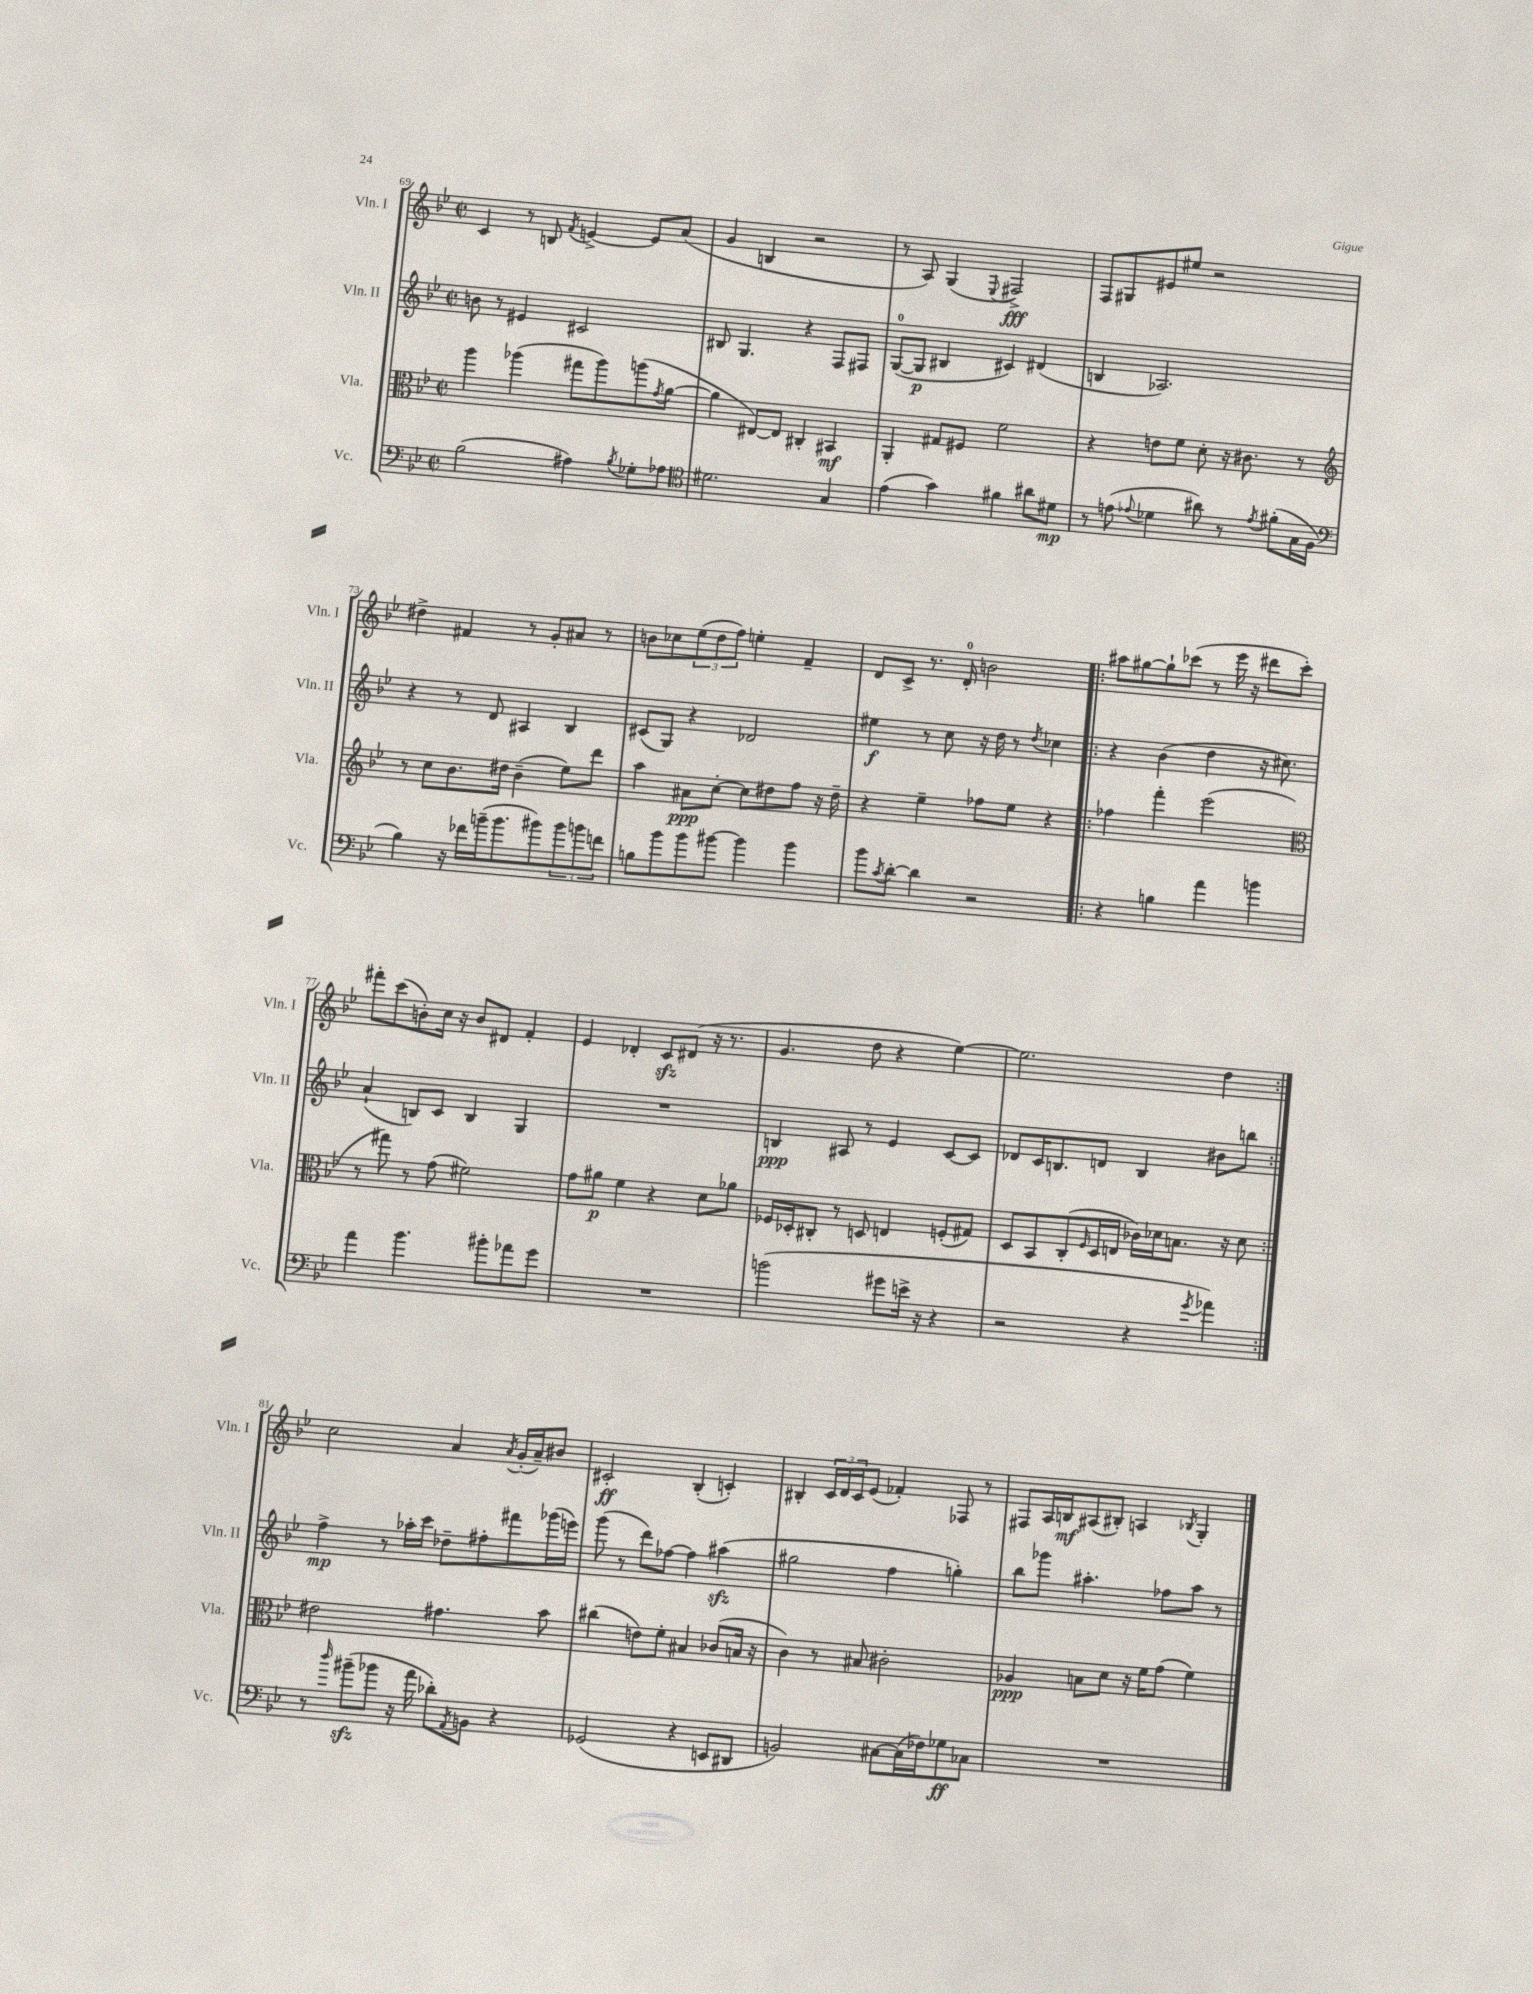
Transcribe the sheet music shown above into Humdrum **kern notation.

**kern	**dynam	**kern	**dynam	**kern	**dynam	**kern	**dynam
*part4	*part4	*part3	*part3	*part2	*part2	*part1	*part1
*staff4	*staff4	*staff3	*staff3	*staff2	*staff2	*staff1	*staff1
*I"Vc.	*	*I"Vla.	*	*I"Vln. II	*	*I"Vln. I	*
*I'Vc.	*	*I'Vla.	*	*I'Vln. II	*	*I'Vln. I	*
*clefF4	*	*clefC3	*	*clefG2	*	*clefG2	*
*k[b-e-]	*	*k[b-e-]	*	*k[b-e-]	*	*k[b-e-]	*
*M2/2	*	*M2/2	*	*M2/2	*	*M2/2	*
*met(c|)	*	*met(c|)	*	*met(c|)	*	*met(c|)	*
=69	=69	=69	=69	=69	=69	=69	=69
(2B-\	.	4aa\	.	8bn\	.	4c/	.
.	.	.	.	8r	.	.	.
.	.	(4aa-X\	.	4e#X/	.	8r	.
.	.	.	.	.	.	8Bn/	.
.	.	.	.	.	.	8qf/	.
4A#X\)	.	8gg#X\L	.	2c#X/	.	[4en^/	.
.	.	8aa-\)	.	.	.	.	.
8qB-/	.	.	.	.	.	.	.
8G-X'\L	.	(8aan\	.	.	.	8e/L]	.
.	.	8qg/	.	.	.	.	.
8A-X\J	.	[8a\J	.	.	.	(8a/J	.
=70	=70	=70	=70	=70	=70	=70	=70
*clefC4	*	*	*	*	*	*	*
2.d#X\	.	4a\]	.	8B#X/	.	4g/	.
.	.	.	.	4.G/	.	.	.
.	.	[8E#X/L)	.	.	.	4Bn/	.
.	.	8E#/J]	.	.	.	.	.
.	.	4C#X'/	.	4r	.	2r	.
4G/	.	4BB#X/	mf	8F/L	.	.	.
.	.	.	.	8F#X/J	.	.	.
=71	=71	=71	=71	=71	=71	=71	=71
(4e-\	.	4AA'/	.	([8G/L	.	8r	.
.	.	.	.	8G/J]	p	8A/)	.
4g\)	.	8G#X/L	.	4B#X/	.	(4G/	.
.	.	8F#X/J	.	.	.	.	.
.	.	.	.	.	.	8qqE-/	.
4f#X\	.	2f\	.	4c#X/)	.	2F#X^/)	fff
8a#X\L	.	.	.	(4d#X/	.	.	.
8d#X\J	mp	.	.	.	.	.	.
=72	=72	=72	=72	=72	=72	=72	=72
8r	.	4r	.	4Bn/	.	8F/L	.
(8en\	.	.	.	.	.	8G#X/	.
8qqe-X/	.	.	.	.	.	.	.
4d-X\	.	8en\L	.	2.A-X/)	.	8e#X/	.
.	.	8f\J	.	.	.	8ee#X/J	.
8a#X\)	.	8d'\	.	.	.	2r	.
8r	.	16r	.	.	.	.	.
.	.	8.c#X\	.	.	.	.	.
8qe-/	.	.	.	.	.	.	.
(8f#X'\L	.	.	.	.	.	.	.
16G\L	.	8r	.	.	.	.	.
16F\JJ	.	.	.	.	.	.	.
!!LO:LB:g=z
=73	=73	=73	=73	=73	=73	=73	=73
*clefF4	*	*clefG2	*	*	*	*	*
4B-\)	.	8r	.	4r	.	4dd#X^\	.
.	.	8cc\L	.	.	.	.	.
16r	.	8.b-\	.	8r	.	4f#X/	.
16f-X\LL	.	.	.	.	.	.	.
(16bn~\J	.	.	.	8d/	.	.	.
8.b\	.	16dd#X\Jk	.	.	.	.	.
.	.	(4b-~\	.	4A#X/	.	8r	.
8b#X\)	.	.	.	.	.	8g'/L	.
12b#\	.	8ee-\L)	.	4B-/	.	8a#X/J	.
12bn\	.	.	.	.	.	.	.
.	.	8ddd\J	.	.	.	8r	.
12fn\J	.	.	.	.	.	.	.
=74	=74	=74	=74	=74	=74	=74	=74
8Bn\L	.	4aa\	.	(8c#X/L	.	8bn\L	.
8b-\	.	.	.	8G/J)	.	8cc-X\	.
8b-\	.	8a#X\L	ppp	4r	.	(12ee-\	.
.	.	.	.	.	.	12dd\	.
[8b#X\J	.	[8cc'\J	.	.	.	.	.
.	.	.	.	.	.	12ff\J)	.
4b#\]	.	8cc\L]	.	2d-X/	.	4een'\	.
.	.	8dd#X\	.	.	.	.	.
4b#\	.	8ff\J	.	.	.	4f~/	.
.	.	16r	.	.	.	.	.
.	.	16dd#~\	.	.	.	.	.
=75	=75	=75	=75	=75	=75	=75	=75
8b-\L	.	4r	.	4ee#X\	f	8d/L	.
8qc/	.	.	.	.	.	.	.
[8d'\J	.	.	.	.	.	8c^/J	.
4d\]	.	4ee-~\	.	8r	.	8.r	.
.	.	.	.	8cc\	.	.	.
.	.	.	.	.	.	16d'/	.
2r	.	8ff-X\L	.	16r	.	2bn\	.
.	.	.	.	16dd\	.	.	.
.	.	8ee-\J	.	8r	.	.	.
.	.	.	.	8qdd/	.	.	.
.	.	4r	.	4cc-X\	.	.	.
=76!|:	=76!|:	=76!|:	=76!|:	=76!|:	=76!|:	=76!|:	=76!|:
4r	.	4ff-X\	.	4r	.	8aa#X\L	.
.	.	.	.	.	.	[8gg#X\	.
4Bn\	.	4fff'\	.	(4b-\	.	8gg#`\]	.
.	.	.	.	.	.	(8ccc-X\J	.
4a\	.	(2eee-\	.	4dd\	.	8r	.
.	.	.	.	.	.	16eee-\	.
.	.	.	.	.	.	16r	.
4bn\	.	.	.	16r	.	8ddd#X\L	.
.	.	.	.	8.cc#X\)	.	.	.
.	.	.	.	.	.	8ccc-'\J)	.
!!LO:LB:g=z
=77	=77	=77	=77	=77	=77	=77	=77
*	*	*clefC3	*	*	*	*	*
4a\	.	8r	.	(4a`/	.	8fff#X'\L	.
.	.	8gg#X\)	.	.	.	(8ccc\	.
4.b-\	.	8r	.	8Bn/L)	.	8bn'\)	.
.	.	(8g\	.	8c/J	.	16cc\Jk	.
.	.	.	.	.	.	16r	.
.	.	2f#X\)	.	4B/	.	8b/L	.
8b#X'\L	.	.	.	.	.	8d#X/J	.
8a-X\	.	.	.	4G/	.	4f'/	.
8g\J	.	.	.	.	.	.	.
=78	=78	=78	=78	=78	=78	=78	=78
1r	.	8g\L	.	1r	.	4e-/	.
.	.	8a#X\J	p	.	.	.	.
.	.	4f\	.	.	.	4d-X'/	.
.	.	4r	.	.	.	8czz/L	.
.	.	.	.	.	.	(8d#X/J	.
.	.	8d\L	.	.	.	16r	.
.	.	.	.	.	.	8.r	.
.	.	8a-X\J	.	.	.	.	.
=79	=79	=79	=79	=79	=79	=79	=79
(2bn\	.	16F-X/LL	.	4Bn/	ppp	4.g/	.
.	.	16D-X'/J	.	.	.	.	.
.	.	8C#X'/J	.	.	.	.	.
.	.	8r	.	8A#X/	.	.	.
.	.	8Dn/	.	8r	.	8dd\	.
8g#X\L	.	4En/	.	4e-/	.	4r	.
16en^\Jk	.	.	.	.	.	.	.
16r	.	.	.	.	.	.	.
4r	.	(8Fn'/L	.	[8c/L	.	[4ee-\)	.
.	.	8G#X/J)	.	8c/J]	.	.	.
=80	=80	=80	=80	=80	=80	=80	=80
2r	.	8D/L	.	8d-X/L	.	2.ee-\]	.
.	.	8BB-/	.	16c/K	.	.	.
.	.	.	.	8.Bn/	.	.	.
.	.	(8C'/	.	.	.	.	.
.	.	16qqF/	.	.	.	.	.
.	.	16D/L	.	8dn/J	.	.	.
.	.	16En/JJ	.	.	.	.	.
4r	.	16c-X\LL)	.	4B/	.	.	.
.	.	16d-X\J	.	.	.	.	.
.	.	8.Bn\J	.	.	.	.	.
8qg/	.	.	.	.	.	.	.
4a-X\)	.	.	.	8b#X\L	.	4dd\	.
.	.	16r	.	.	.	.	.
.	.	8d-\	.	8bbn\J	.	.	.
!!LO:LB:g=z
=81:|!	=81:|!	=81:|!	=81:|!	=81:|!	=81:|!	=81:|!	=81:|!
8r	.	2e#X\	.	4ff^\	mp	2cc\	.
16qqdd/	.	.	.	.	.	.	.
(8b#Xzz~\L	.	.	.	.	.	.	.
8b-X\J	.	.	.	8r	.	.	.
16r	.	.	.	16aa-X'\LL	.	.	.
16a\	.	.	.	16ccc\JJ	.	.	.
8d-X'\L)	.	4.g#X\	.	8dd-X~\L	.	4a/	.
8qAA/	.	.	.	.	.	.	.
8BBn\J	.	.	.	8ff#X'\	.	.	.
.	.	.	.	.	.	8qa/	.
4r	.	.	.	8fff#X\	.	(16g'/LL	.
.	.	.	.	.	.	16a~/J)	.
.	.	8b-\	.	(16ggg-X\L	.	8b#X/J	.
.	.	.	.	16eeen\JJ)	.	.	.
=82	=82	=82	=82	=82	=82	=82	=82
(2GG-X/	.	(4cc#X\	.	(8ggg\	.	2c#X'/	ff
.	.	.	.	8r	.	.	.
.	.	8en\L)	.	8ddd\L)	.	.	.
.	.	8f'\J	.	[8ff-X\J	.	.	.
4r	.	4B#X/	.	4ff-\]	.	(4B-'/	.
8EEn/L	.	(8c-X/L	.	(4aa#Xzz\	.	4cn'/)	.
8DD#X/J	.	16Bn/Jk	.	.	.	.	.
.	.	16r	.	.	.	.	.
=83	=83	=83	=83	=83	=83	=83	=83
2BBn/)	.	4c\)	.	2gg#X\	.	4B#X'/	.
.	.	8r	.	.	.	24c/LL	.
.	.	.	.	.	.	24d/	.
.	.	.	.	.	.	24c/J	.
.	.	8B#X/	.	.	.	(8e-/J	.
[8C#X\L	.	2c#X'\	.	4ff\	.	4f-X'/)	.
(16C#\L]	.	.	.	.	.	.	.
16F-X\J)	.	.	.	.	.	.	.
8G-X\	ff	.	.	4ggn'\)	.	8F-X/	.
8C-X\J	.	.	.	.	.	8r	.
=84	=84	=84	=84	=84	=84	=84	=84
1r	.	4A-X/	ppp	8bb-\L	.	8F#X/L	.
.	.	.	.	8ggg-X\J	.	16A/L	.
.	.	.	.	.	.	16Bn/J	mf
.	.	8Bn\L	.	4.aa#X'\	.	(8A#X/	.
.	.	8d\J	.	.	.	8B#X'/J)	.
.	.	16r	.	.	.	4An/	.
.	.	16f\KL	.	.	.	.	.
.	.	(8g\J	.	8ff-X\L	.	.	.
.	.	.	.	.	.	8qB-X/	.
.	.	4f\)	.	8aa#\J	.	4G'/	.
.	.	.	.	8r	.	.	.
==	==	==	==	==	==	==	==
*-	*-	*-	*-	*-	*-	*-	*-
